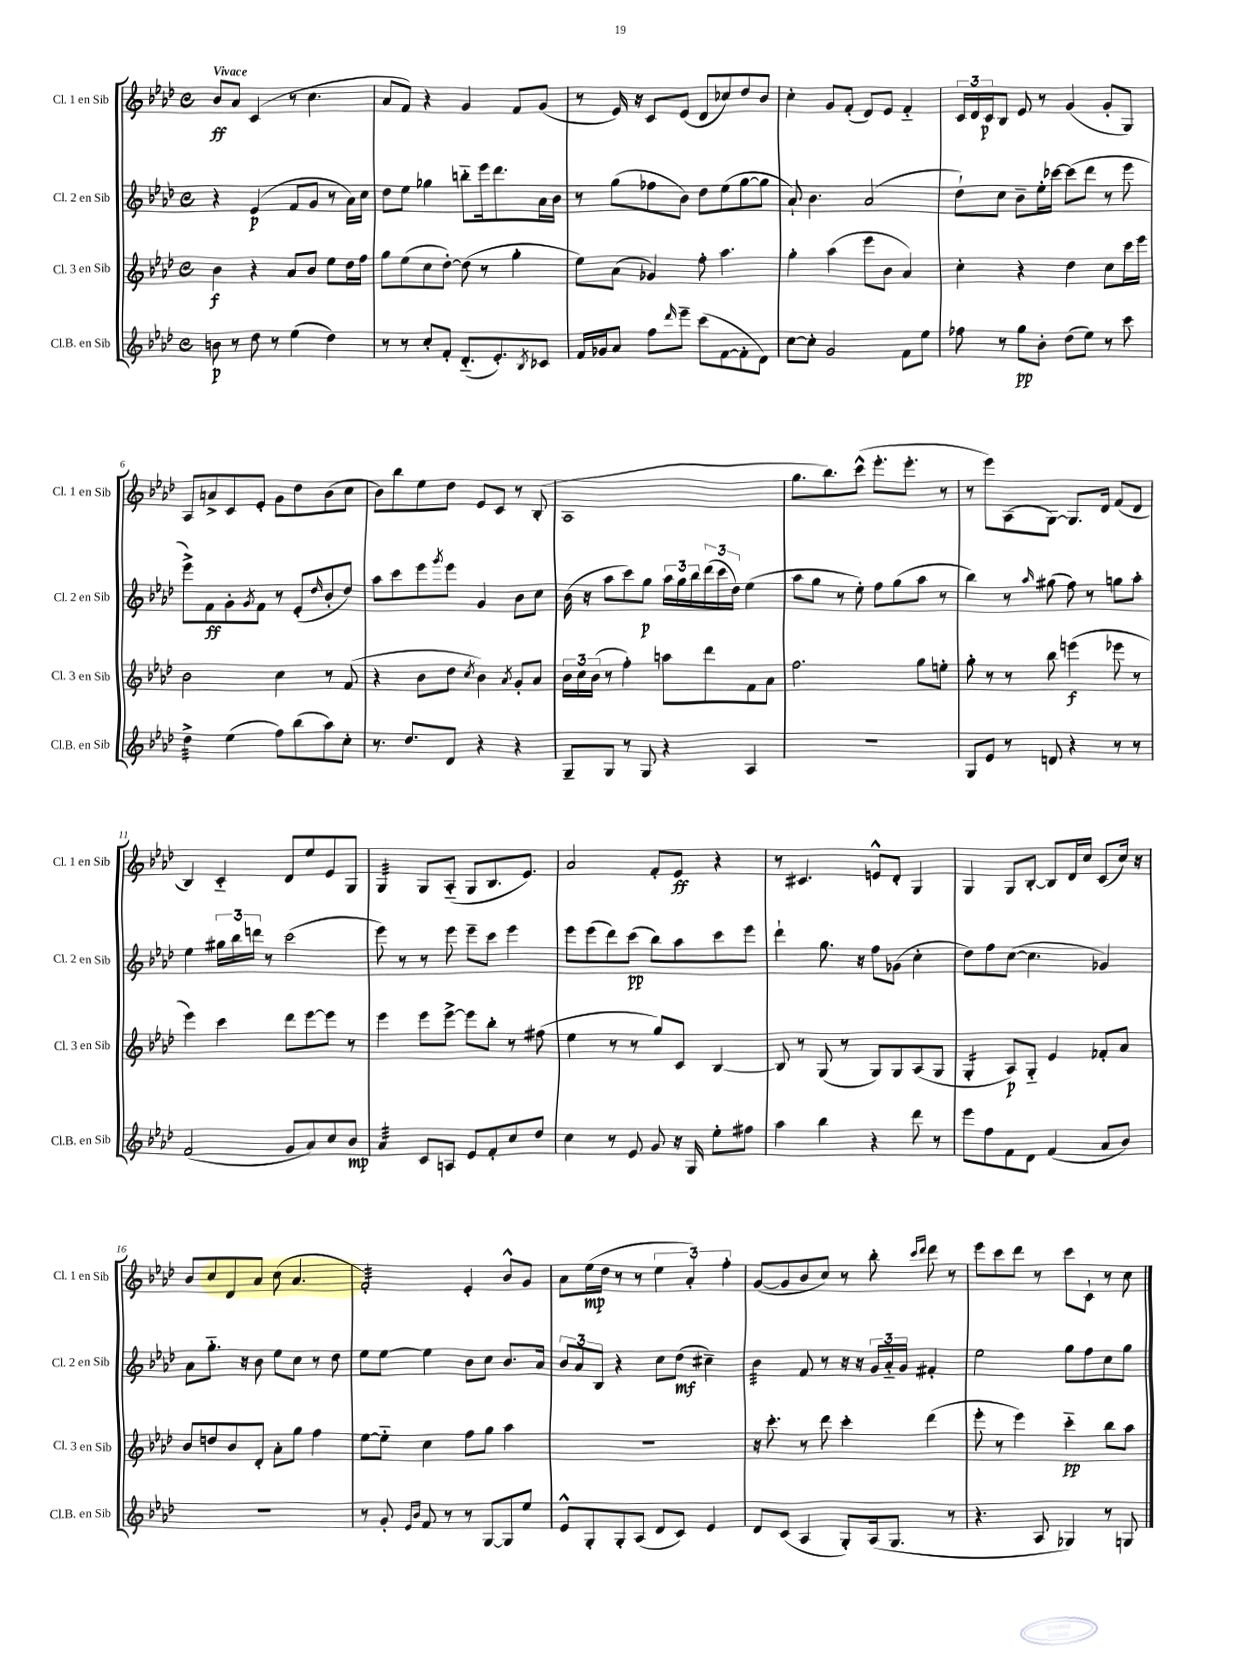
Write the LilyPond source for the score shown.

<<
\new StaffGroup <<
\new Staff = "s0" \with { instrumentName = "Cl. 1 en Sib" shortInstrumentName = "Cl. 1 en Sib" } {
    \clef treble \key aes \major \defaultTimeSignature \time 4/4 \tempo "Vivace"
    bes'8\ff aes'8 c'4( r8 c''4. |
    aes'8 f'8) r4 g'4 f'8 g'8( |
    r8 ees'16) r16 c'8 ees'8( des'8 ces''8) des''8 bes'8 |
    c''4-. g'8 f'8-.( des'8) ees'8 f'4-_ |
    \tuplet 3/2 { c'16 des'16 c'16\p } bes8 ees'8 r8 g'4( g'8-. g8) |
    aes8 a'8-> c'8 ees'8-. g'8 des''8 bes'8( c''8 |
    bes'8) bes''8 ees''8 des''8 ees'8 c'8 r8 bes8-.( |
    aes1 |
    g''8. bes''8.) c'''8-^( ees'''8.-. ees'''8.-. r8 |
    r8 ees'''8) aes8( g8~) g8. des'16 f'8( des'8 |
    bes4) c'4-_ des'8 ees''8 ees'8 g8 |
    g4:32 g8 aes8-_( g8 bes8. ees'8.) |
    aes'2 f'8-. ees'8\ff r4 |
    r8 cis'4. e'8-^ des'8-. g4 |
    g4 g8 bes8~-. bes8 des'16 c''16 c'8( c''16) r16 |
    bes'8 c''8 des'8 aes'8 c''8( aes'4. |
    f'2:32-.) ees'4-. bes'8-^ g'8 |
    aes'8 ees''16\mp( des''16 r8 r8 \tuplet 3/2 { ees''4 aes'4-.) f''4-. } |
    g'8~( g'8 bes'8 c''8) r8 bes''8-. \grace { c'''16 des'''16 } des'''8 r8 |
    ees'''8 c'''8 des'''8 r8 c'''8 c'8-! r8 c''8 \bar "|." |
}
\new Staff = "s1" \with { instrumentName = "Cl. 2 en Sib" shortInstrumentName = "Cl. 2 en Sib" } {
    \clef treble \key aes \major \defaultTimeSignature \time 4/4
    r4 ees'4\p( f'8 g'8 r8 aes'16) c''16 |
    des''8 ees''8 ges''4 b''8-_ ees'''16 des'''8. aes'16 bes'16 |
    r8 g''8( fes''8 bes'8) des''8 ees''8( g''8~ g''8 |
    aes'8-!) bes'4. aes'2( |
    des''8-!) c''8 bes'8-- ees''16-. ces'''16~ ces'''8( des'''8 r8 ees'''8 |
    ees'''8->) f'8\ff g'8-. \acciaccatura { g'8 } f'8 r8 ees'8-.( \grace { des''16 } bes'8-. des''8) |
    aes''8 c'''8 ees'''8 \acciaccatura { g'''8 } ees'''8 g'4 bes'8 c''8 |
    bes'16( r16 aes''8 c'''8) g''8\p \tuplet 3/2 { aes''16 g''16 bes''16 } \tuplet 3/2 { des'''16( c'''16 des''16) } ees''4( |
    aes''8 g''8 r8 ees''8-.) f''8 g''8( aes''8 r8 |
    bes''4) r8 \grace { aes''16 } gis''8( f''8) r8 g''8 aes''8-. |
    ees''4 \tuplet 3/2 { gis''16 bes''16 d'''16 } r8 c'''2( |
    ees'''8) r8 r8 ees'''8 ees'''8-- c'''8 ees'''4 |
    ees'''8 ees'''8( des'''8) c'''8\pp( bes''8) aes''8 c'''8 ees'''8 |
    des'''4-! g''8. r16 f''8 ges'8( c''4-. |
    des''8) f''8 c''8~( c''4. ges'4) |
    aes'8 g''8.-_ r16 bes'8 ees''8 c''8 r8 des''8 |
    ees''8 ees''8~ ees''4 bes'8 c''8 bes'8. aes'16 |
    \tuplet 3/2 { bes'8 aes'8 bes8 } r4 c''8 des''8\mf( cis''4--) |
    bes'4:32 f'8 r8 r16 r16 \tuplet 3/2 { g'16 aes'16-_ g'16 } fis'4-. |
    ees''2 g''8 f''8 c''8 g''8 \bar "|." |
}
\new Staff = "s2" \with { instrumentName = "Cl. 3 en Sib" shortInstrumentName = "Cl. 3 en Sib" } {
    \clef treble \key aes \major \defaultTimeSignature \time 4/4
    bes'4\f r4 aes'8 bes'8 ees''8 des''16 f''16 |
    g''8 ees''8( c''8 des''8~-.) des''8( r8 g''4-. |
    ees''8) aes'8( ges'4) f''8-. aes''4. |
    g''4-. aes''4( ees'''8 bes'8 aes'4) |
    c''4-. r4 des''4 c''8 c'''16 ees'''16 |
    bes'2 c''4 r8 f'8( |
    r4 bes'8 des''8 \acciaccatura { c''8 } bes'4) \acciaccatura { aes'8 } g'8-. aes'8 |
    \tuplet 3/2 { bes'16 c''16 bes'16( } r8 f''4-.) a''8 des'''8 f'8 aes'8 |
    f''2. g''8 e''8-. |
    g''8-. r8 r8 bes''8 e'''4\f( ees'''8 r8 |
    ees'''4) c'''4 des'''8 ees'''8~ ees'''8 r8 |
    ees'''4 ees'''8 ees'''8~-> ees'''8 bes''8-. r8 fis''8( |
    ees''4 r8 r8 g''8) c'8 bes4~ |
    bes8 r8 g8( r8 g8) g8 aes8( g8 |
    g4:16-. aes8\p) g8-_ ees'4 fes'8-. aes'8 |
    bes'8 d''8 bes'8 des'8-. aes'8-. g''8 f''4 |
    ees''8~ ees''8-_ c''4 f''8 g''8 aes''4 |
    R1 |
    r16 c'''8.-. r8 des'''8 c'''4-. des'''4( |
    ees'''8-. r8 ees'''4) c'''4-_\pp bes''8 aes''8 \bar "|." |
}
\new Staff = "s3" \with { instrumentName = "Cl.B. en Sib" shortInstrumentName = "Cl.B. en Sib" } {
    \clef treble \key aes \major \defaultTimeSignature \time 4/4
    b'8\p r8 des''8 r8 ees''4( des''4) |
    r8 r8 c''8-. f'8-. des'8.-_( ees'8.-.) \acciaccatura { bes8 } ces'8 |
    f'16 ges'16 aes'8 f''8 \grace { des'''16 } ees'''8-- c'''8( f'8~ f'8-. des'8) |
    c''8~ c''8-. g'2 f'8 ees''8 |
    fes''8 r8 g''8\pp bes'8-. des''8( ees''8) r8 c'''8 |
    des''4:32-> ees''4( f''8) bes''8( aes''8) c''8-. |
    r8. des''8. des'8 r4 r4 |
    g8-- g8 r8 g8 r4 aes4 |
    R1 |
    g8 ees'8 r8 d'8 r4 r8 r8 |
    f'2( g'8 aes'8) c''8 bes'8\mp |
    aes'4:32 c'8 a8 ees'8 f'8-. c''8 des''8 |
    c''4 r8 ees'8 g'8 r16 g16 ees''8-. fis''8 |
    aes''4 bes''4 r4 des'''8 r8 |
    ees'''8 f''8 f'8 des'8 f'4( aes'8 bes'8) |
    R1 |
    r8 g'8-. \grace { ees'16 bes'16 } f'8 r8 r8 g8~ g8 ees''8 |
    ees'8-^ g8-. g8-. aes8( des'8 c'8) ees'4 |
    des'8 c'8( aes4 g8-.) aes16( g8. r8 |
    r4. aes8 ges4) r8 g8 \bar "|." |
}
>>
>>
